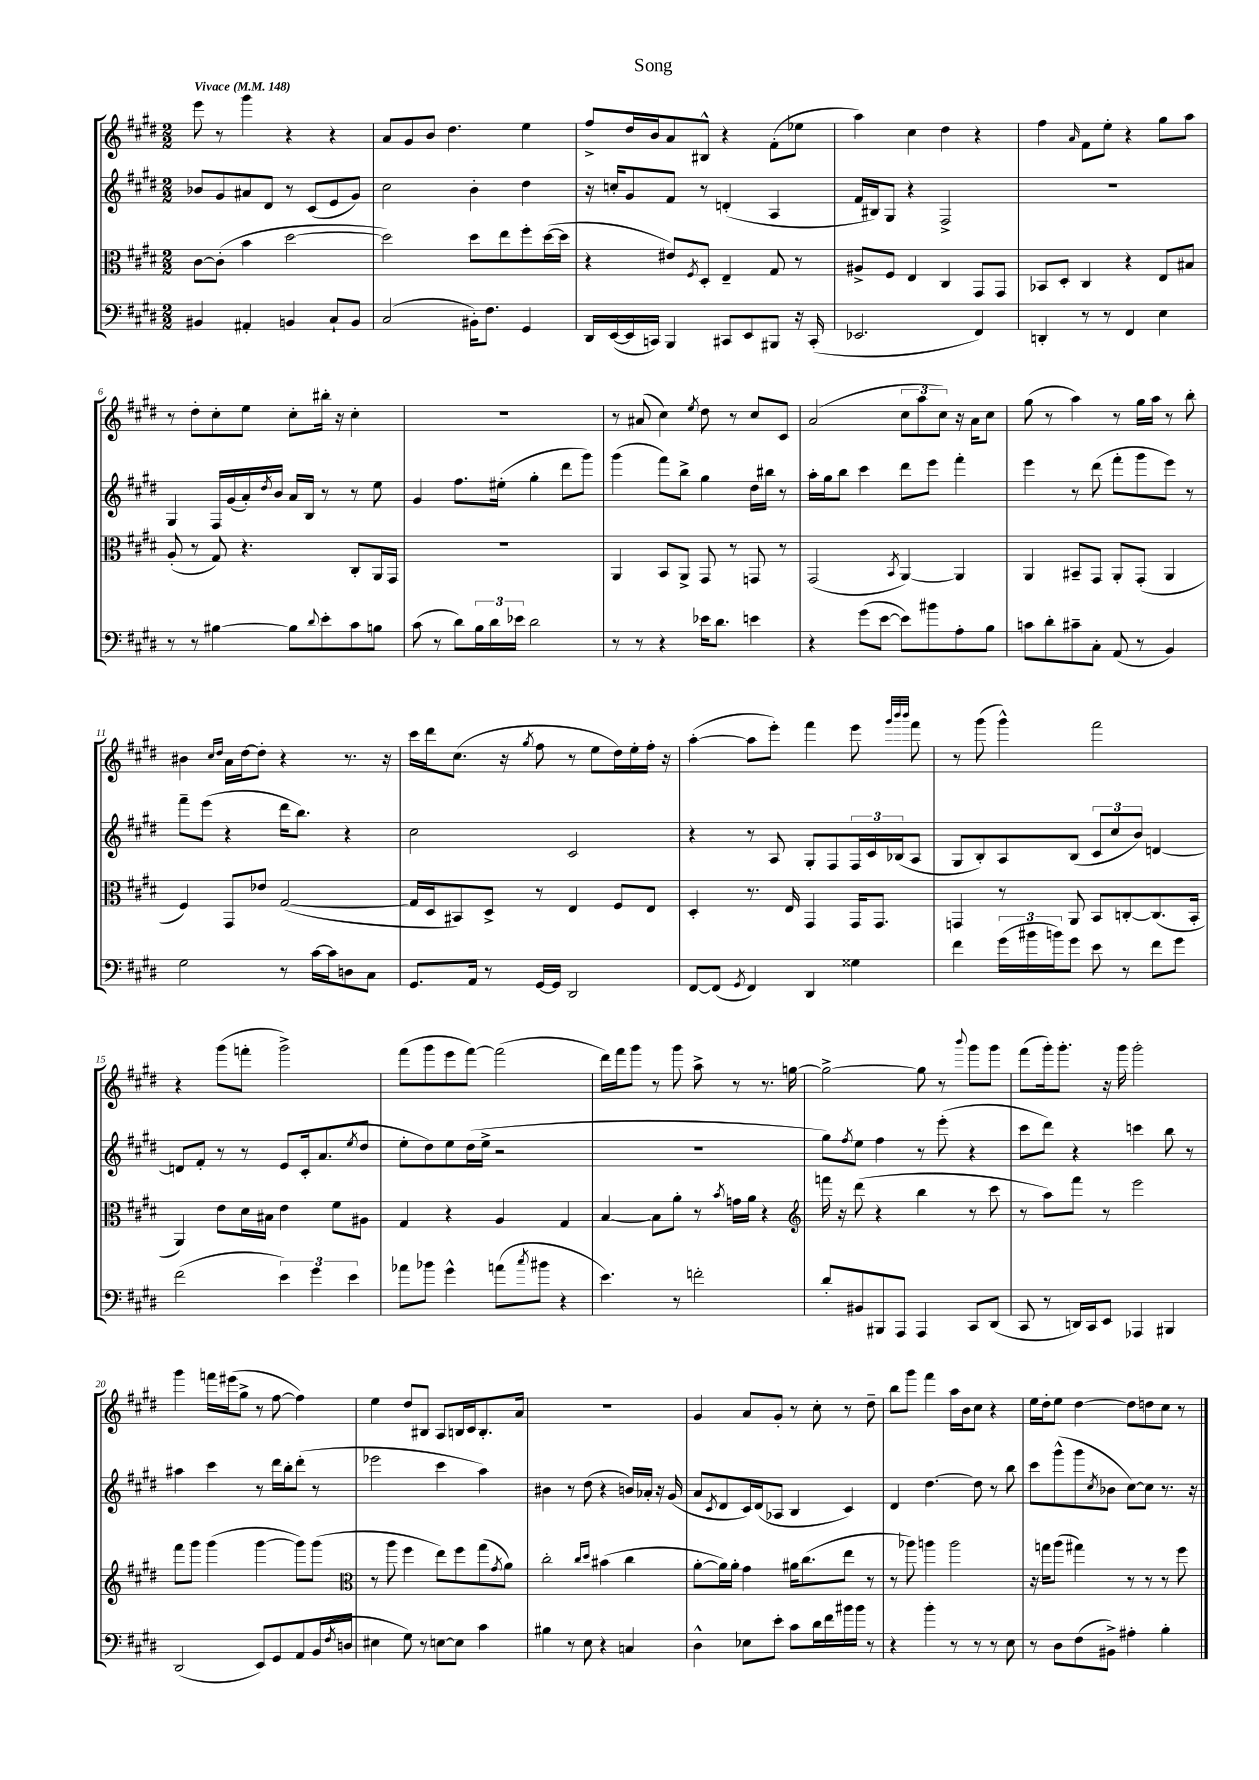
\header { title = "Song" }
<<
\new StaffGroup <<
\new Staff = "s0" {
    \clef treble \key e \major \numericTimeSignature \time 2/2 \tempo "Vivace" 4 = 148
    e'''8 r8 gis'''4 r4 r4 |
    a'8 gis'8 b'8 dis''4. e''4 |
    fis''8-> dis''16 b'16 a'8 bis8-^ r4 fis'8-.( ees''8 |
    a''4) cis''4 dis''4 r4 |
    fis''4 \grace { a'16 } fis'8 e''8-. r4 gis''8 a''8 |
    r8 dis''8-. cis''8-. e''8 cis''8-. bis''16-. r16 cis''4-. |
    R1 |
    r8 ais'8( cis''4) \acciaccatura { e''8 } dis''8 r8 cis''8 cis'8 |
    a'2( \tuplet 3/2 { cis''8 a''8 cis''8) } r16 a'16 cis''8 |
    gis''8( r8 a''4) r8 gis''16 a''16 r8 b''8-. |
    bis'4 \grace { cis''16 dis''16 } a'16 dis''16~ dis''8-. r4 r8. r16 |
    cis'''16 dis'''16 cis''8.( r16 \acciaccatura { gis''8 } fis''8 r8 e''8 dis''16) e''16-. fis''16-. r16 |
    a''4~-.( a''8 e'''8-.) fis'''4 e'''8 \grace { gis'''32 b'''32 b'''32 } fis'''8 |
    r8 gis'''8( gis'''4-^) fis'''2 |
    r4 gis'''8( f'''8-. gis'''2->) |
    fis'''8( gis'''8 e'''8 fis'''8~) fis'''2( |
    dis'''16) fis'''16 gis'''8 r8 gis'''8 a''8-> r8 r8. g''16~ |
    g''2~-> g''8 r8 \appoggiatura { b'''8 } gis'''8 gis'''8 |
    fis'''8( gis'''16-.) gis'''8.-. r16 gis'''16 gis'''2-. |
    gis'''4 f'''16 eis'''16( gis''8-> r8 fis''8~ fis''4) |
    e''4 dis''8 bis8 a8 b16 cis'16 b8.-. a'16 |
    R1 |
    gis'4 a'8 gis'8-. r8 cis''8-. r8 dis''8-- |
    b''8 gis'''8 fis'''4 a''16 b'16 cis''8 r4 |
    e''16 dis''16-. e''8 dis''4~ dis''8 d''8 cis''8 r8 \bar "|." |
}
\new Staff = "s1" {
    \clef treble \key e \major \numericTimeSignature \time 2/2
    bes'8 gis'8 ais'8 dis'8 r8 cis'8( e'8 gis'8) |
    cis''2 b'4-. dis''4 |
    r16 c''16-. gis'8 fis'8 r8 d'4-.( a4 |
    fis'16 bis16) gis8 r4 fis2-> |
    R1 |
    gis4 fis16 gis'16( a'16-.) \acciaccatura { dis''8 } b'16 a'16 b16 r8 r8 e''8 |
    gis'4 fis''8. eis''16-.( gis''4-. dis'''8 gis'''8) |
    gis'''4( fis'''8) b''8-> gis''4 dis''16 bis''16 r8 |
    a''16-. gis''16 b''8 cis'''4 dis'''8 e'''8 fis'''4-. |
    e'''4 r8 dis'''8( fis'''8-. gis'''8 e'''8) r8 |
    fis'''8-- e'''8( r4 dis'''16 b''8.) r4 |
    cis''2 cis'2 |
    r4 r8 a8 gis8-. fis8 \tuplet 3/2 { fis16 cis'16 bes16( } a8 |
    gis8 b8-.) a8 b8( \tuplet 3/2 { cis'8 cis''8 b'8) } d'4~ |
    d'8 fis'8-. r8 r8 e'8 cis'16-. a'8.( \acciaccatura { e''8 } dis''8 |
    e''8-. dis''8) e''8 dis''16( e''16-> r2 |
    R1 |
    gis''8) \acciaccatura { fis''8 } e''8 fis''4 r8 e'''8-.( r4 |
    cis'''8 dis'''8) r4 c'''4 b''8 r8 |
    ais''4 cis'''4 r8 dis'''16 b''16-. dis'''8-.( r8 |
    ees'''2 cis'''4 a''4) |
    bis'4 r8 dis''8( r4 b'16) aes'16-. r16 gis'16( |
    a'8 \acciaccatura { cis'8 } dis'8 cis'16) dis'16( aes8 b4 cis'4) |
    dis'4 dis''4.~ dis''8 r8 b''8 |
    cis'''8 gis'''8-^( gis'''8 \acciaccatura { cis''8 } bes'8 cis''8~) cis''8 r8. r16 \bar "|." |
}
\new Staff = "s2" {
    \clef alto \key e \major \numericTimeSignature \time 2/2
    cis'8~ cis'8-.( b'4 dis''2~ |
    dis''2) dis''8 e''8 fis''8-. dis''16~( dis''16 |
    r4 eis'8) \acciaccatura { fis8 } dis8-. e4-- gis8 r8 |
    ais8-> fis8 e4 cis4 gis,8 gis,8 |
    bes,8 dis8-. cis4 r4 e8 bis8 |
    a8-.( r8 gis8) r4. cis8-. a,16 gis,16 |
    R1 |
    a,4 b,8 a,8-> gis,8 r8 g,8 r8 |
    gis,2( \acciaccatura { b,8 } a,4~) a,4 |
    a,4 bis,8-- gis,8 a,8-. gis,8-.( a,4 |
    fis4) gis,8 ees'8 gis2~( |
    gis16 dis16 bis,8) dis8-> r8 e4 fis8 e8 |
    dis4-. r8. e16 gis,4 gis,16 gis,8. |
    g,4 r8 a,8 b,8 c8~-. c8.( b,16-. |
    a,4) e'8 dis'16 bis16 e'4 fis'8 ais8 |
    gis4 r4 a4 gis4 |
    b4~ b8 a'8-. r8 \acciaccatura { b'8 } g'16 a'16 r4 |
    \clef treble f'''16 r16 dis'''8( r4 b''4 r8 cis'''8 |
    r8 a''8) fis'''8 r8 e'''2 |
    fis'''8 gis'''8 gis'''4( gis'''4~ gis'''8) gis'''8( |
    \clef alto r8 a''8 fis''4 e''8) fis''8 gis''8( \acciaccatura { gis'8 } a'8) |
    cis''2-. \grace { cis''16 dis''16 } bis'4( cis''4 |
    a'8~-. a'16) a'16-. gis'4 ais'16 cis''8.( e''8 r8 |
    r8 aes''8) a''4 a''2 |
    r16 g''16 a''8( gis''4) r8 r8 r8 fis''8 \bar "|." |
}
\new Staff = "s3" {
    \clef bass \key e \major \numericTimeSignature \time 2/2
    bis,4 ais,4-. b,4 cis8-! b,8 |
    cis2( bis,16-.) fis8. gis,4 |
    dis,16 e,16~( e,16 c,16) b,,4 cis,8 e,8 bis,,8 r16 cis,16-.( |
    ees,2. fis,4) |
    d,4-. r8 r8 fis,4 e4 |
    r8 r8 bis4~ bis8 \appoggiatura { dis'8 } e'8-. cis'8 b8 |
    cis'8( r8 dis'8) \tuplet 3/2 { b16 dis'16 ees'16 } dis'2 |
    r8 r8 r4 ees'16 dis'8. e'4 |
    r4 gis'8( e'8~ e'8) bis'8 a8-. b8 |
    c'8 dis'8-. cis'8-- cis8-. a,8( r8 b,4) |
    gis2 r8 cis'16~ cis'16 d8 cis8 |
    gis,8. a,16 r8 gis,16~ gis,16 dis,2 |
    fis,8~ fis,8( \acciaccatura { gis,8 } fis,4) dis,4 gisis4 |
    fis'4 \tuplet 3/2 { gis'16( bis'16 b'16) } gis'8 e'8 r8 fis'8 gis'8 |
    fis'2( \tuplet 3/2 { e'4) gis'4 e'4 } |
    aes'8 bes'8 gis'4-^ a'8( \acciaccatura { cis''8 } bis'8 r4 |
    e'4.) r8 f'2-. |
    dis'8-. bis,8 bis,,8 a,,8 a,,4 cis,8 dis,8( |
    cis,8 r8 d,16) cis,16 e,8 aes,,4 bis,,4 |
    dis,2( e,8) gis,8 a,8 b,16( \acciaccatura { fis8 } d16 |
    eis4 gis8) r8 e8~ e8 cis'4 |
    bis4 r8 e8 r4 c4 |
    dis4-^ ees8 e'8-. cis'8 dis'16 fis'16 bis'16 bis'16 r8 |
    r4 b'4-. r8 r8 r8 e8 |
    r8 dis8 fis8( bis,8->) ais4-. b4-. \bar "|." |
}
>>
>>
